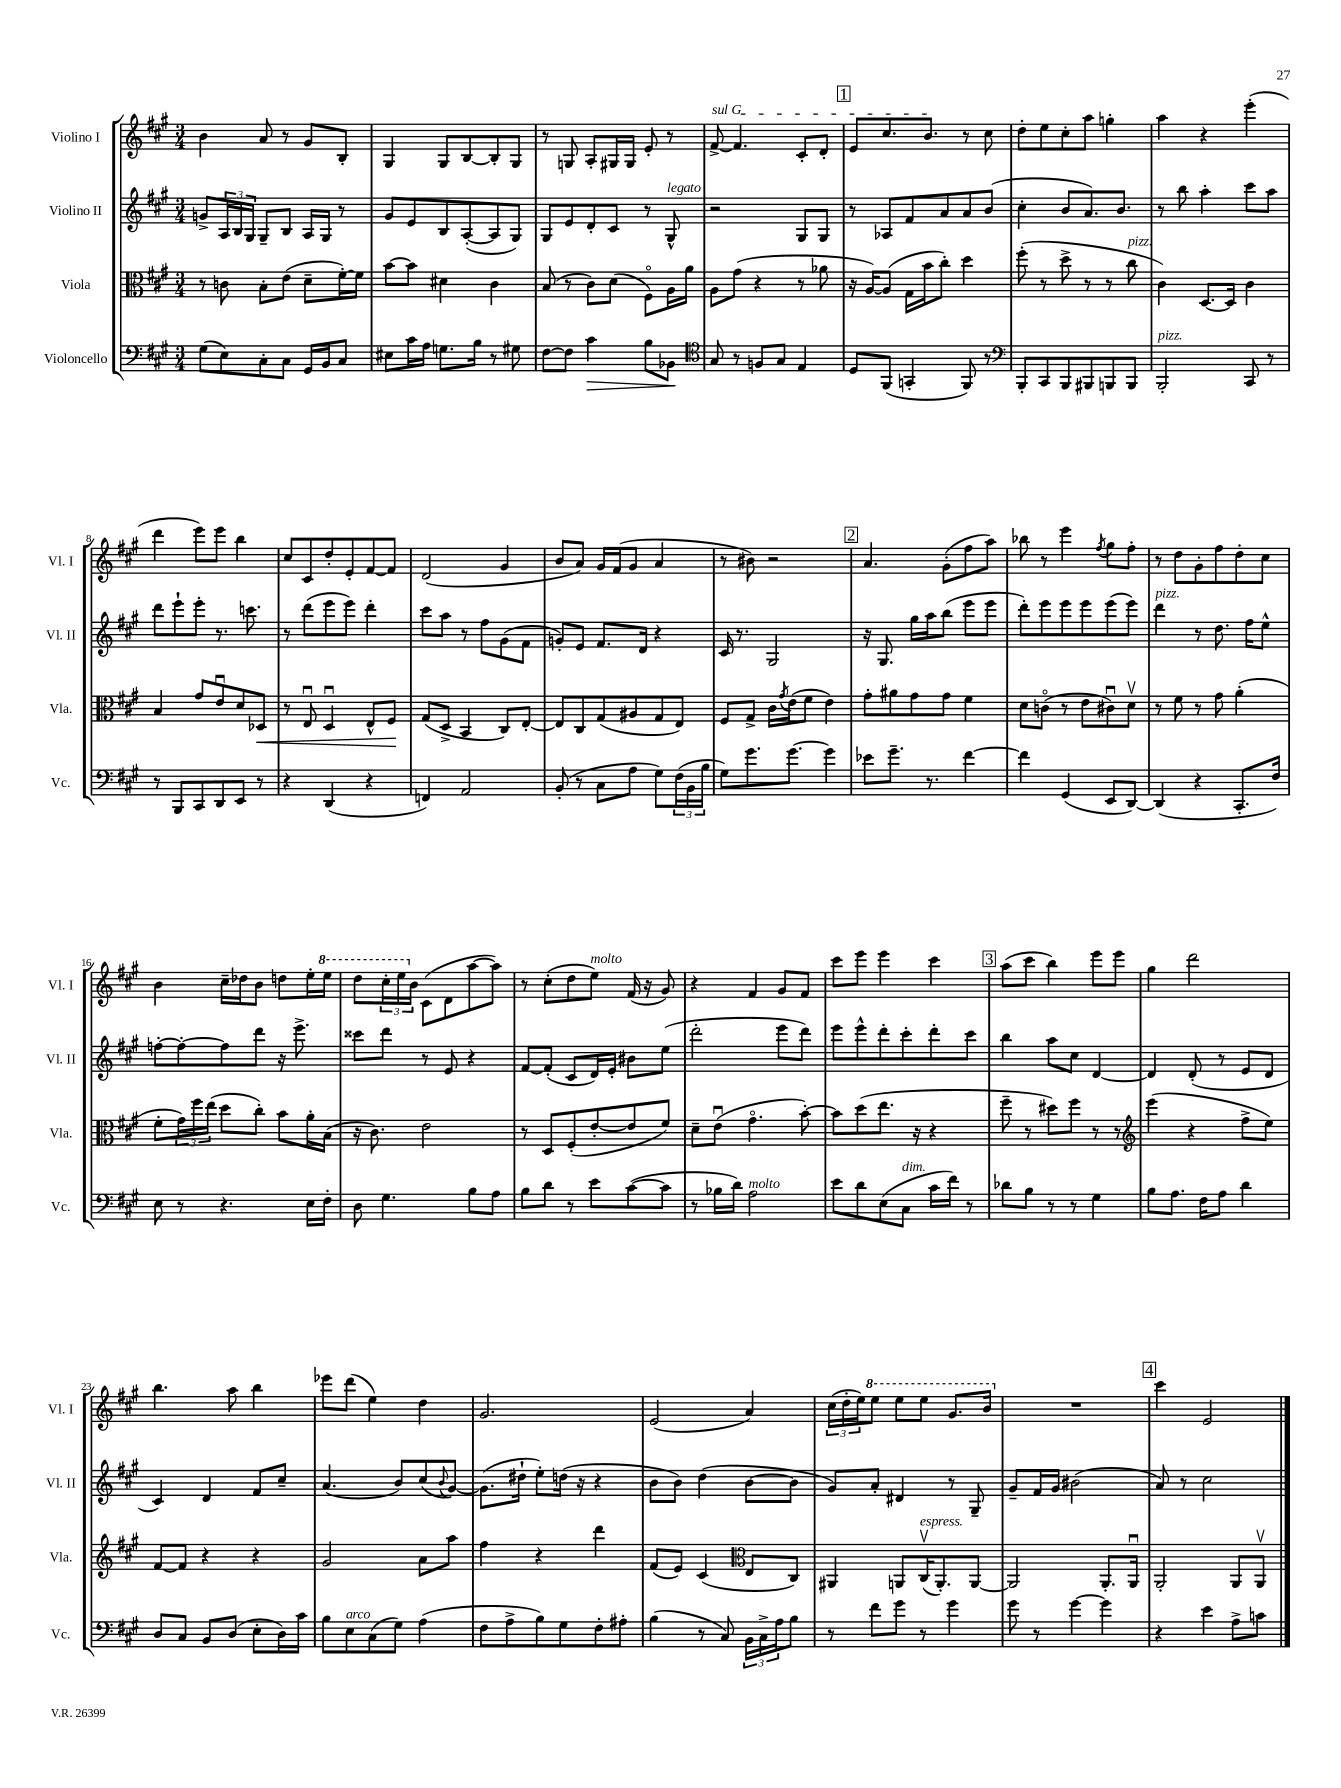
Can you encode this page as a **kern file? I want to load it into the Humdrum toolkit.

**kern	**kern	**kern	**kern
*staff4	*staff3	*staff2	*staff1
*clefF4	*clefC3	*clefG2	*clefG2
*k[f#c#g#]	*k[f#c#g#]	*k[f#c#g#]	*k[f#c#g#]
*M3/4	*M3/4	*M3/4	*M3/4
(8G#	8r	8g^	4b
8E)	8c	24A	.
.	.	24B	.
.	.	24G#	.
8C#'	8B'	8G#~	8a
8C#	(8e	8B	8r
16GG#	8d~	16A	8g#
16BB	.	16G#	.
8C#	[16f#')	8r	8B'
.	16f#]	.	.
=	=	=	=
8E#	[8b	8g#	4G#
16c#	8b]	8e	.
16A	.	.	.
8.G	4d#	8B	8G#
.	.	([8A'	[8B
16B	.	.	.
8r	4c#	8A]	8B']
8G#	.	8G#)	8G#
=	=	=	=
[8F#	(8B	8G#	8r
8F#]	8r	8e	8G
4c#	8c#)	8d'	8A'
.	(8d	8c#	16G#
.	.	.	16G#
8B	8F#o)	8r	8e'
8BB-	16A	8G#^^	8r
.	16a	.	.
=	=	=	=
*clefC4	*	*	*
8G#	8A	2r	[8f#^
8r	(8g#	.	4.f#]
8F	4r	.	.
8G#	.	.	.
4E	8r	8G#	8c#'
.	8a-	8G#	8d'
=	=	=	=
8D	16r	8r	8e
.	[16A)	.	.
(8FF#	(8A]	8A-	8.cc#
4GG'	16G#	8f#	.
.	16b	.	8.b
.	8cc#')	8a	.
8FF#)	4dd	8a	8r
8r	.	(8b	8cc#
=	=	=	=
*clefF4	*	*	*
8BBB'	(8ff#'	4cc#'	8dd'
8CC#	8r	.	8ee
8BBB	8dd^	8b	8cc#'
8BBB#	8r	8.a)	8aa
8BBB	8r	.	4gg'
.	.	8.b	.
8BBB	8cc#	.	.
=	=	=	=
2BBB'	4c#)	8r	4aa
.	.	8bb	.
.	[8.D	4aa'	4r
.	16D]	.	.
8CC#	4c#	8ccc#	(4eee'
8r	.	8aa	.
=	=	=	=
8r	4B	8ddd	4ddd
8BBB	.	8eee`	.
8CC#	8g#	8eee'	8eee)
8DD	8eu	8.r	8eee
8EE	8d	.	4bb
.	.	8.ccc	.
8r	8D-	.	.
=	=	=	=
4r	8r	8r	8cc#
.	8Eu	(8ddd	8c#
(4DD	4Du	8eee	8dd'
.	.	8eee)	8e'
4r	8E^^	4ddd'	[8f#
.	8F#	.	8f#]
=	=	=	=
4FF)	(8G#	8ccc#	(2d
.	8D^	8aa	.
2AA	4BB	8r	.
.	.	8ff#	.
.	8C#)	(8g#	4g#
.	[8E'	8f#	.
=	=	=	=
(8BB'	8E]	8g')	8b
8r	8C#	8e	8a)
8C#	(8G#	8.f#	16g#
.	.	.	(16f#
8A	8A#	.	8g#
.	.	16d	.
8G#)	8G#	4r	4a
(24F#	8E)	.	.
24BB	.	.	.
24B	.	.	.
=	=	=	=
8G#)	8F#	16c#	8r
.	.	8.r	.
8.g#	8G#^	.	8b#)
.	16c#	2G#	2r
.	8qg#	.	.
[8.g#	(16e	.	.
.	8f#	.	.
4g#]	4e)	.	.
=	=	=	=
8e-	8g#'	16r	4.a
.	.	8.G#	.
8.g#~	8a#	.	.
.	8g#	16gg#	.
8.r	.	16aa	.
.	8g#	(8bb	(8g#'
[4f#	4f#	8eee	8ff#
.	.	8eee	8aa)
=	=	=	=
4f#]	8d	8ddd')	8bb-
.	(8co	8eee	8r
(4GG#	8r	8eee	4eee
.	8e	8eee	.
.	.	.	8qff#
8EE	8c#u)	(8eee	8gg#
[8DD)	8dv	8eee)	8ff#'
=	=	=	=
(4DD]	8r	4ddd	8r
.	8f#	.	8dd
4r	8r	8r	8g#'
.	8g#	8.dd	8ff#
8.CC#'	(4a'	.	8dd'
.	.	16ff#	.
.	.	8ee^^	8cc#
16F#)	.	.	.
=	=	=	=
8E	8f#'	[8ff'	4b
8r	24g#)	8ff'_	.
.	24ff#	.	.
.	(24ee	.	.
4.r	8dd	8ff]	16cc#~
.	.	.	16dd-
.	8cc#')	8ddd	8b
.	8b	16r	8dd
.	.	8.eee^	.
16E	16a'	.	16ee'
16F#'	(16B	.	16eee
=	=	=	=
8D	16r	8ccc##	8ddd
.	8.c#)	.	.
4.G#	.	8ddd	24ccc#'
.	.	.	24eee
.	.	.	24b
.	2e	8r	(8c#
.	.	8e	8d
8B	.	4r	[8aa
8A	.	.	8aa])
=	=	=	=
8B	8r	[8f#	8r
8d	8D	(8f#']	(8cc#'
8r	(8F#'	8c#	8dd
8e	[8e'	16d)	8ee)
.	.	16e'	.
([8c#	8e]	8b#	(16f#
.	.	.	16r
8c#]	8f#)	(8ee	8g#)
=	=	=	=
8r	8d~	2ddd'	4r
16B-	(8eu	.	.
16d)	.	.	.
2A	4.g#o	.	4f#
.	.	8eee	8g#
.	[8b')	8ddd)	8f#
=	=	=	=
8e	8b]	8eee	8ccc#
8d	(8dd	8eee^^	8eee
(8E	8.ee	8ddd'	4eee
8C#	.	8ccc#'	.
.	16r	.	.
16c#	4r	8ddd'	4ccc#
16f#)	.	.	.
8r	.	8ccc#	.
=	=	=	=
8d-	8ff#~	4bb	(8aa
8B	8r	.	8ccc#
8r	8dd#)	8aa	4bb)
8r	8ff#	8cc#	.
4G#	8r	[4d	8eee
.	8r	.	8eee
=	=	=	=
*	*clefG2	*	*
8B	(4eee	4d]	4gg#
8.A	.	.	.
.	4r	(8d'	2ddd
16F#	.	.	.
8A	.	8r	.
4d	8ff#^	8e	.
.	8ee)	8d	.
=	=	=	=
8D	[8f#	4c#)	4.bb
8C#	8f#]	.	.
8BB	4r	4d	.
(8D	.	.	8aa
8E'	4r	8f#	4bb
16D)	.	8cc#~	.
16c#	.	.	.
=	=	=	=
8B	2g#	(4.a	8eee-
8E	.	.	(8ddd
(8C#	.	.	4ee)
8G#)	.	8b)	.
(4A	8a	(8cc#	4dd
.	.	8qqb	.
.	8aa	[8g#)	.
=	=	=	=
8F#	4ff#	(8.g#]	2.g#
8A^	.	.	.
.	.	16dd#`	.
8B)	4r	8ee')	.
8G#	.	(16dd	.
.	.	16r	.
8F#'	4ddd	4r	.
8A#'	.	.	.
=	=	=	=
(4B	(8f#	8b	(2e
.	8e)	8b)	.
8r	(4c#	(4dd	.
8C#)	.	.	.
*	*clefC3	*	*
24BB	8E	[8b	4a)
24C#^	.	.	.
24A	.	.	.
8B	8C#)	8b]	.
=	=	=	=
8r	4AA#	8g#)	(24cc#
.	.	.	24dd'
.	.	.	24ee)
8f#	.	8a'	8eee
8g#	8AA	4d#	8eee
8r	(16C#v	.	8eee
.	8.AA')	.	.
4g#	.	8r	8.gg#
.	[8AA	8G#~	.
.	.	.	16bb
=	=	=	=
8g#	2AA]	8g#~	2.r
8r	.	16f#	.
.	.	16g#	.
[4g#	.	(2b#	.
4g#]	8.AA'	.	.
.	16AAu	.	.
=	=	=	=
4r	2AA'	8a)	4ccc#
.	.	8r	.
4e	.	2cc#	2e
8A^	8AA	.	.
8c	8AAv	.	.
==	==	==	==
*-	*-	*-	*-
